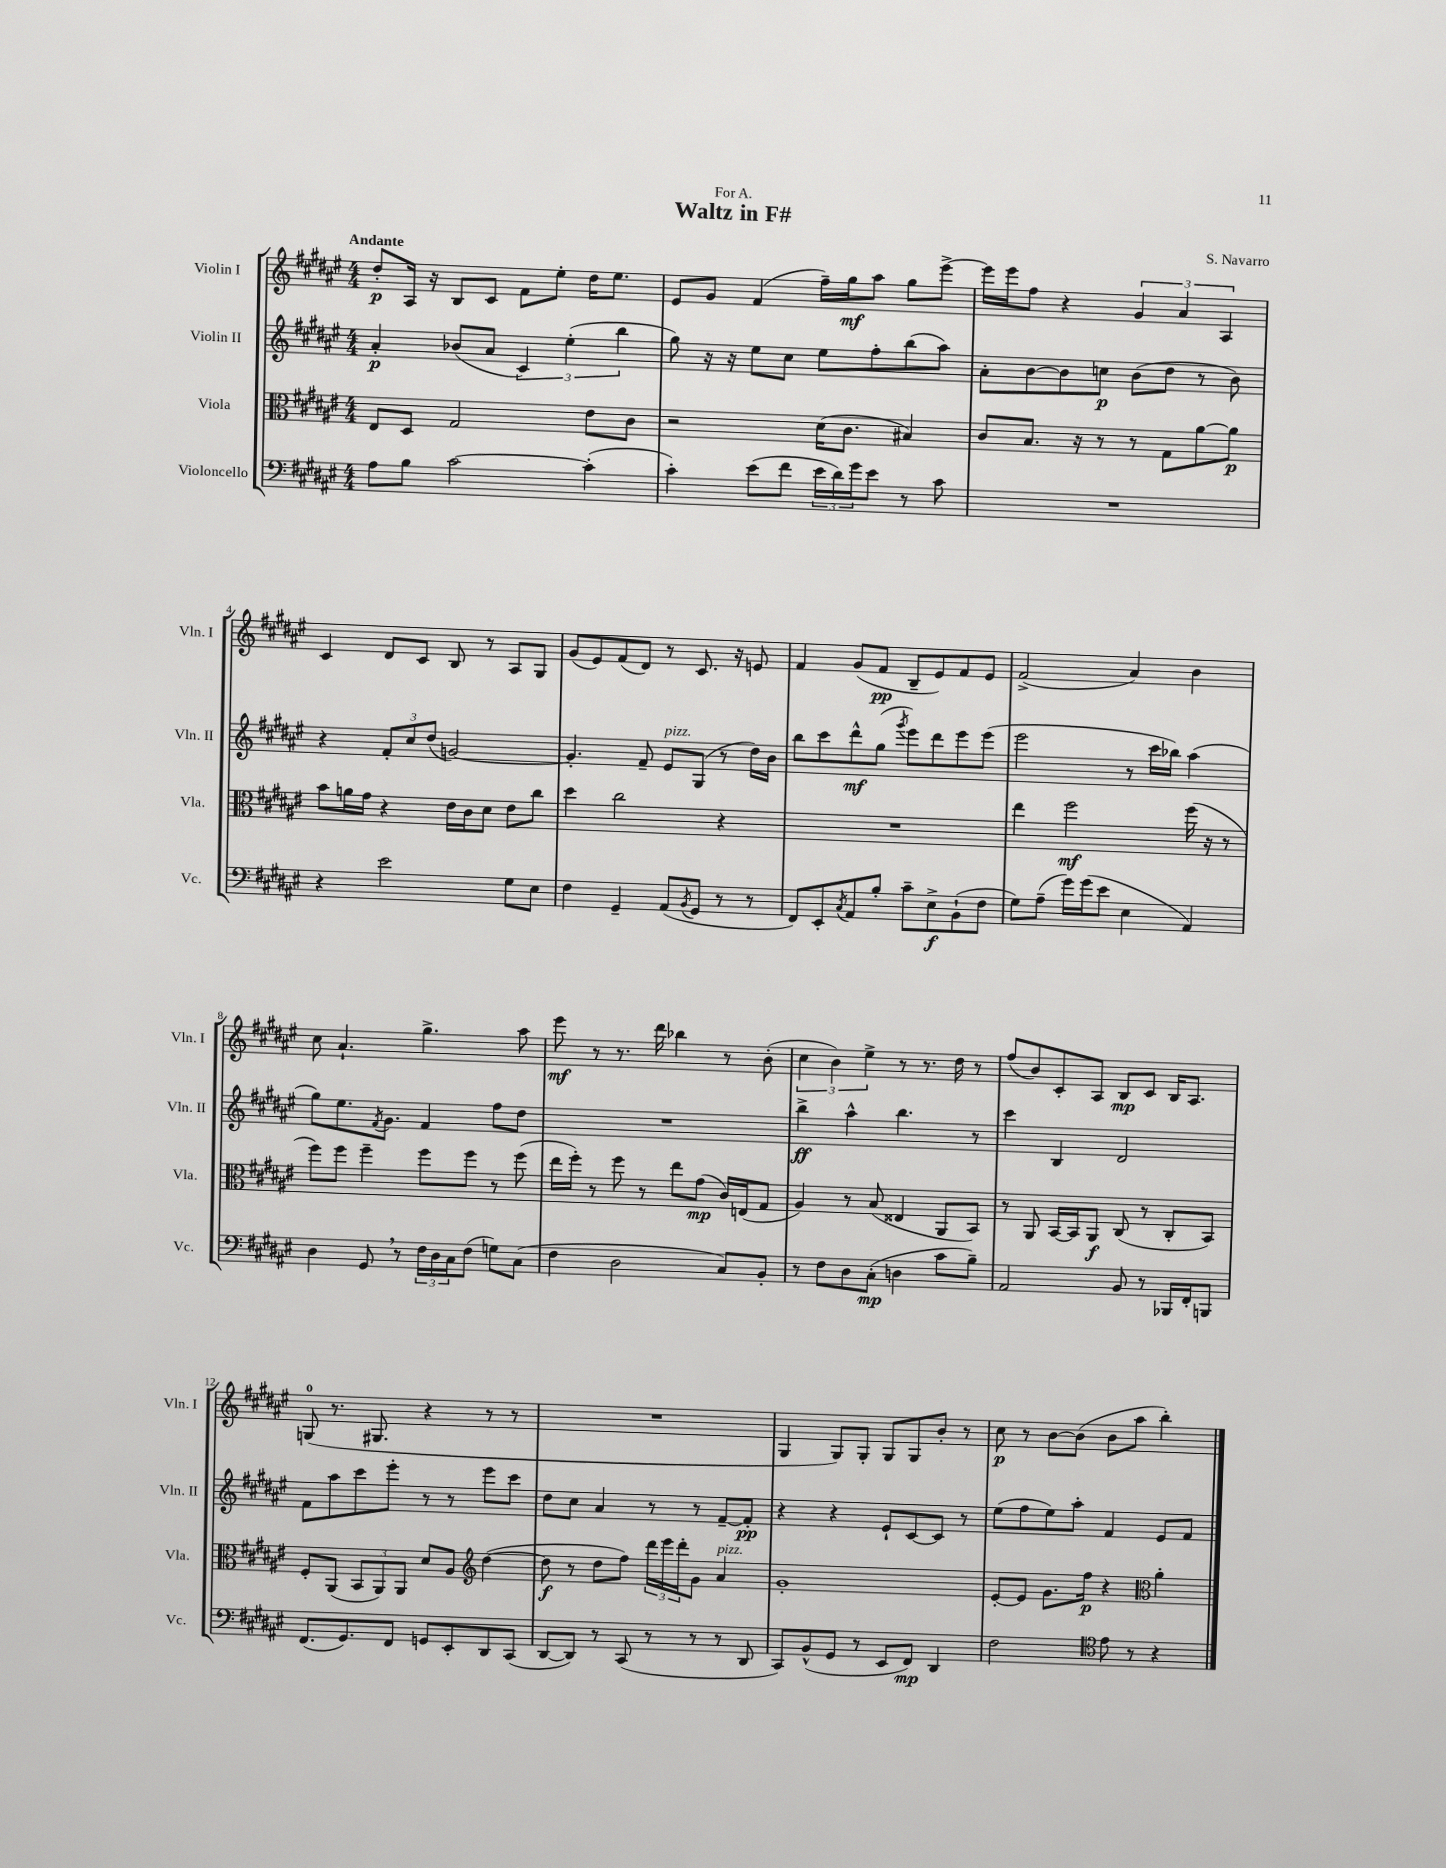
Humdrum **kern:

**kern	**kern	**kern	**kern
*staff4	*staff3	*staff2	*staff1
*clefF4	*clefC3	*clefG2	*clefG2
*k[f#c#g#d#a#e#]	*k[f#c#g#d#a#e#]	*k[f#c#g#d#a#e#]	*k[f#c#g#d#a#e#]
*M4/4	*M4/4	*M4/4	*M4/4
8A#	8E#	4a#'	8dd#'
8B	8D#	.	16A#
.	.	.	16r
[2c#	2G#	(8b-	8B
.	.	8a#	8c#
.	.	6c#)	8f#
.	.	.	8ee#'
.	.	(6ee#'	.
(4c#']	8e#	.	16dd#
.	.	.	8.ee#
.	.	6bb	.
.	8c#	.	.
=	=	=	=
4c#')	2r	8gg#)	8e#
.	.	16r	8g#
.	.	16r	.
(8e#	.	8ee#	(4f#
8f#	.	8cc#	.
24e#	(16d#	8ee#	16ff#~)
24d#)	.	.	.
.	8.c#	.	16gg#
24g#	.	.	.
8e#	.	8ff#'	8aa#
8r	4B#)	(8bb	8gg#
8c#	.	8aa#)	[8eee#^
=	=	=	=
1r	8c#	8a#'	16eee#]
.	.	.	16eee#
.	8.B	[8b	8ff#
.	.	8b]	4r
.	16r	.	.
.	8r	8cc	.
.	8r	(8b	6g#
.	8G#	8dd#	.
.	.	.	6a#
.	[8a#	8r	.
.	.	.	6A#
.	8a#]	8b)	.
=	=	=	=
4r	8b	4r	4c#
.	16a	.	.
.	16g#	.	.
2e#	4r	12f#'	8d#
.	.	12cc#	.
.	.	.	8c#
.	.	(12dd#	.
.	16e#	[2g)	8B
.	16c#	.	.
.	8d#	.	8r
8G#	8e#	.	8A#
8E#	8cc#	.	8G#
=	=	=	=
4F#	4dd#	4.g']	(8g#
.	.	.	8e#)
4GG#~	2cc#	.	(8f#
.	.	8f#~	8d#)
(8AA#	.	8e#	8r
8qBB	.	.	.
8GG#	.	(8G#	8.c#
8r	4r	8r	.
.	.	.	16r
8r	.	16dd#)	8e
.	.	16b	.
=	=	=	=
8FF#)	1r	8bb	4f#
8EE#'	.	8ccc#	.
8qC#	.	.	.
8AA#	.	8ddd#^^	(8g#
8B'	.	(8gg#	8f#
.	.	8qggg#	.
8c#~	.	8eee#)	8B~
8E#^	.	8ddd#	8e#)
(8BB`	.	8eee#	8f#
8F#	.	(8eee#	8e#
=	=	=	=
8G#)	4ee#	2eee#	(2f#^
(8A#~	.	.	.
16g#)	2ff#	.	.
(16g#	.	.	.
8e#	.	.	.
4E#	.	8r	4a#)
.	.	16ccc#	.
.	.	16bb-)	.
4AA#)	(16ff#	(4aa#	4b
.	16r	.	.
.	8r	.	.
=	=	=	=
4D#	8ff#)	8gg#)	8cc#
.	8ff#	8.ee#	4.a#`
8GG#	4ff#~	.	.
.	.	8qf#	.
.	.	8.g#	.
8r	.	.	.
24F#	8ff#	4f#	4.gg#^
24D#	.	.	.
24C#	.	.	.
(8F#	8ff#	.	.
8G)	8r	8ff#	.
(8C#	(8ff#	8dd#	8aa#
=	=	=	=
4F#	16ee#	1r	8eee#
.	16ff#')	.	.
.	8r	.	8r
2D#	8ff#	.	8.r
.	8r	.	.
.	.	.	16ddd#
.	8ee#	.	4bb-
.	(8g#	.	.
8C#)	16c#)	.	8r
.	(16E	.	.
8BB'	8G#	.	(8b'
=	=	=	=
8r	4A#)	4bb^	6cc#
8F#	.	.	.
.	.	.	6b)
8D#	8r	4aa#^^	.
.	.	.	6ee#^
(8C#'	(8B	.	.
4D	4E##	4.bb	8r
.	.	.	8.r
8c#	8AA#	.	.
.	.	.	16dd#
8B~)	8BB)	8r	8r
=	=	=	=
2AA#	8r	4ccc#	(8ff#
.	8AA#	.	8b)
.	[16BB	4B	8c#'
.	16BB]	.	.
.	8AA#	.	8A#
8BB	(8C#	2d#	8B
8r	8r	.	8c#
16BBB-	8C#'	.	16B
16FF#'	.	.	8.A#
8BBB	8BB)	.	.
=	=	=	=
(8.FF#	8F#'	8f#	(8G
.	(8AA#	8aa#	8.r
8.GG#)	.	.	.
.	12BB	8ccc#	.
.	.	.	8.G#
.	12AA#)	.	.
8FF#	.	8eee#'	.
.	12AA#	.	.
8GG	8d#	8r	4r
8EE#'	8A#	8r	.
*	*clefG2	*	*
8DD#	([4dd#	8eee#	8r
(8CC#	.	8ccc#	8r
=	=	=	=
[8DD#	8dd#]	8dd#	1r
8DD#])	8r	8cc#	.
8r	8dd#	4a#	.
(8CC#	8ff#)	.	.
8r	24ddd#	8r	.
.	24eee#	.	.
.	24ddd#'	.	.
8r	8g#	8r	.
8r	4a#	[8f#~	.
8DD#	.	8f#']	.
=	=	=	=
8CC#)	1g#'	4r	4G#
(8BB^^	.	.	.
8GG#	.	4r	8G#)
8r	.	.	8G#'
8EE#	.	8e#`	8G#
8FF#)	.	[8c#	8G#
4DD#	.	8c#]	8b'
.	.	8r	8r
=	=	=	=
2F#	[8e#'	(8ee#	8cc#
.	8e#]	8ff#	8r
.	8.g#	8ee#)	[8b
.	.	8aa#'	(8b]
.	16ff#	.	.
*clefC4	*	*	*
8e#	4r	4f#	8b
8r	.	.	8aa#
*	*clefC3	*	*
4r	4a#'	8e#	4bb')
.	.	8f#	.
==	==	==	==
*-	*-	*-	*-
